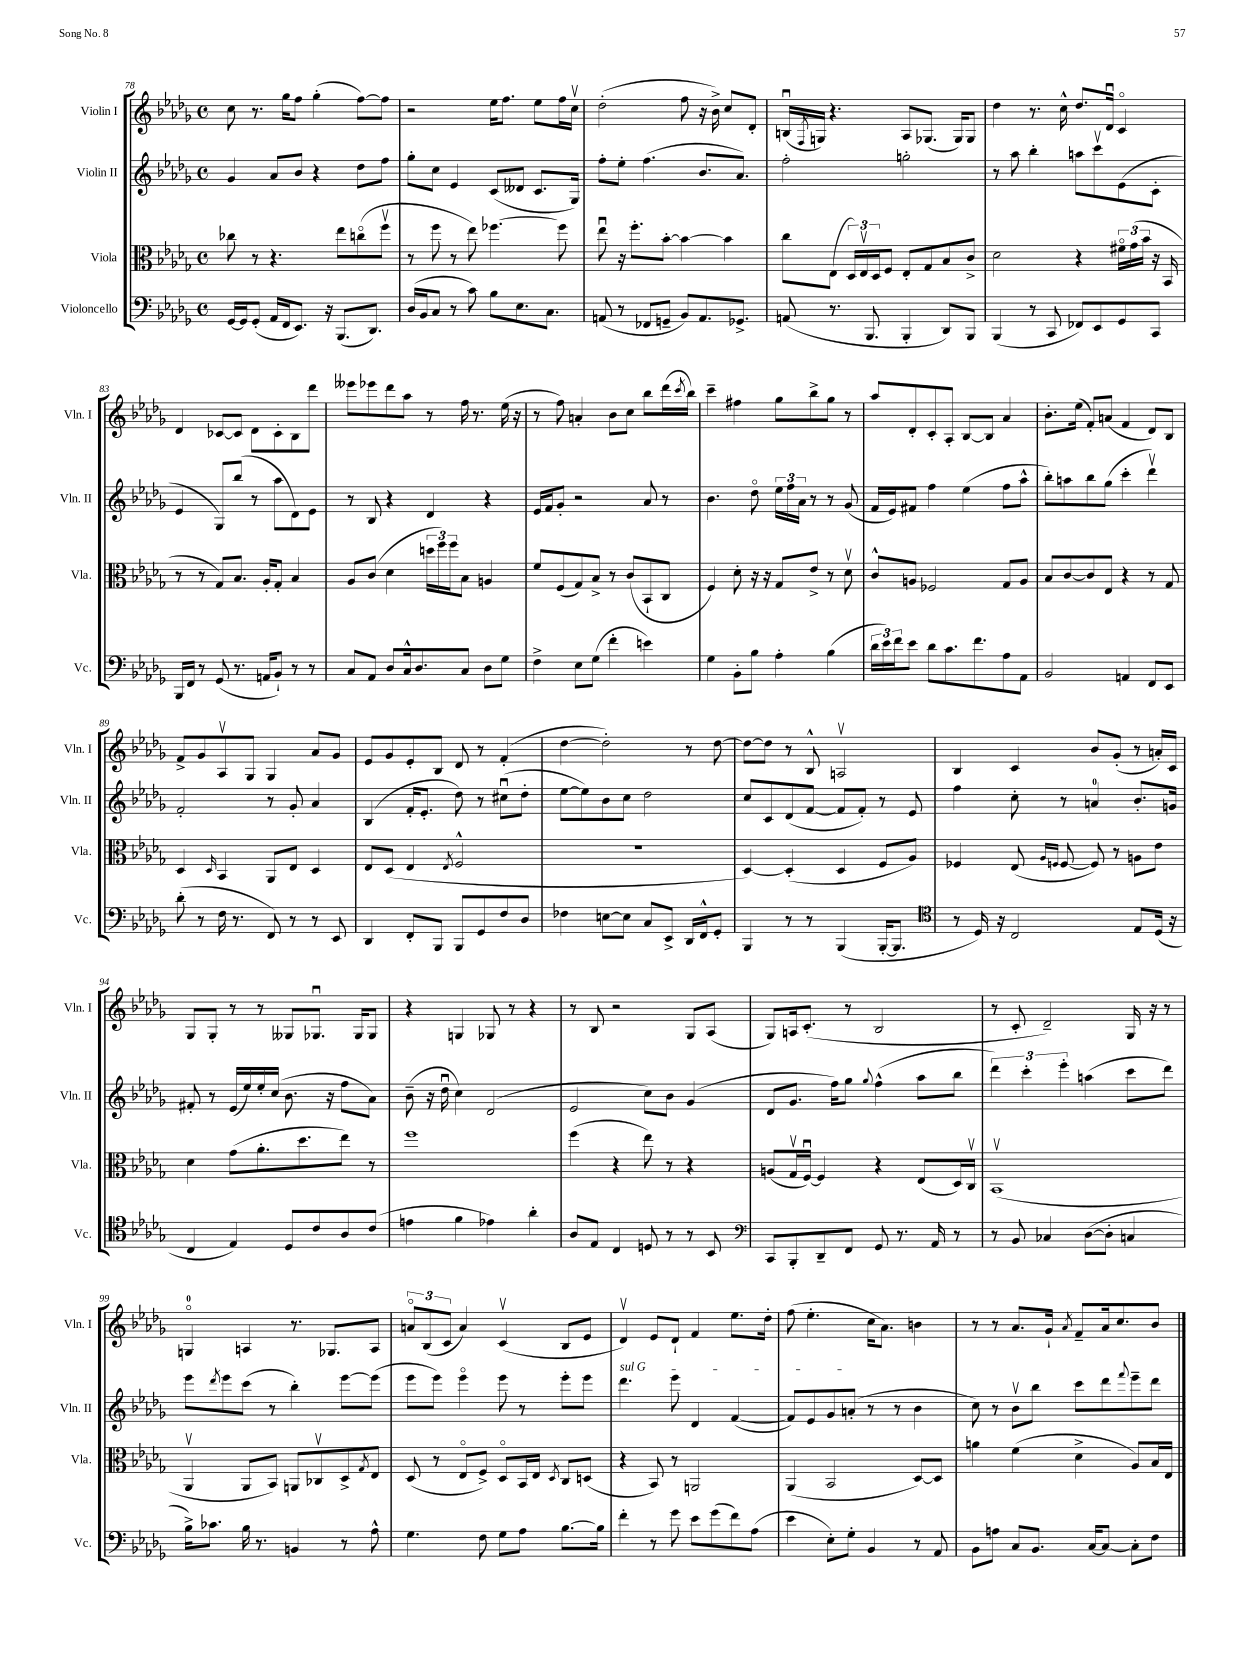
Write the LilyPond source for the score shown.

<<
\new StaffGroup <<
\new Staff = "s0" \with { instrumentName = "Violin I" shortInstrumentName = "Vln. I" } {
    \clef treble \key des \major \defaultTimeSignature \time 4/4
    c''8 r8. ges''16 f''8 ges''4-.( f''8~) f''8 |
    r2 ees''16 f''8. ees''8 f''16 c''16\upbow |
    des''2-.( f''8 r16 bes'16->) c''8 des'8-. |
    b16\downbow( \acciaccatura { f8 } g16) r4. aes8 ges8.( ges16) ges8 |
    des''4 r8. c''16-^ des''8. des'16\downbow c'4\flageolet |
    des'4 ces'8~ ces'8 des'8 ces'8-. bes8 des'''8 |
    eeses'''8 ees'''8 des'''8 aes''8 r8 f''16 r8. ees''16( r16 |
    r8 f''8) a'4-. bes'8 c''8 bes''8 des'''16( \acciaccatura { c'''8 } bes''16) |
    c'''4-- fis''4 ges''8 bes''8-> ges''8 r8 |
    aes''8 des'8-. c'8-. aes8-. bes8~ bes8 aes'4 |
    bes'8.-. ees''16( f'8-.) a'8( f'4 des'8) bes8 |
    f'8-> ges'8 aes8\upbow ges8 ges4 aes'8 ges'8 |
    ees'8 ges'8 ees'8-. bes8 des'8 r8 f'4-.( |
    des''4~ des''2-.) r8 des''8~ |
    des''8~ des''8 r8 bes8-^ a2\upbow |
    bes4 c'4 bes'8 ges'8-.( r8 a'16-.) c'16 |
    ges8 ges8-. r8 r8 geses8 ges8.\downbow ges16 ges8 |
    r4 g4 ges8 r8 r4 |
    r8 bes8 r2 ges8 aes8( |
    ges8) a16 c'8.-.( r8 bes2 |
    r8 c'8-. des'2--) ges16 r16 r8 |
    g4-0\flageolet a4 r8. ges8. a8 |
    \tuplet 3/2 { a'8\flageolet bes8( c'8 } a'4) c'4\upbow( bes8 ees'8 |
    des'4\upbow) ees'8 des'8-! f'4 ees''8. des''16-. |
    f''8( ees''4.-. c''16 aes'8.) b'4 |
    r8 r8 aes'8. ges'16-! \acciaccatura { aes'8 } f'8-- aes'16 c''8. bes'8 \bar "|." |
}
\new Staff = "s1" \with { instrumentName = "Violin II" shortInstrumentName = "Vln. II" } {
    \clef treble \key des \major \defaultTimeSignature \time 4/4
    ges'4 aes'8 bes'8 r4 des''8 f''8 |
    ges''8-. c''8 ees'4 c'8( deses'8 c'8. ges16) |
    f''8-. ees''8-. f''4.( bes'8. aes'8.) |
    f''2-. g''2-. |
    r8 aes''8 bes''4-. a''8 c'''8\upbow ees'8( c'8-. |
    ees'4 ges8) bes''8( r8 aes''8 des'8) ees'8 |
    r8 bes8 r4 des'4 r4 |
    ees'16 f'16 ges'8-. r2 aes'8 r8 |
    bes'4. des''8\flageolet \tuplet 3/2 { ees''16 f''16 aes'16 } r8 r8 ges'8( |
    f'16 ees'16) fis'8 f''4 ees''4( f''8 aes''8-^ |
    bes''8-.) a''8 bes''8 ges''8( c'''4-. des'''4\upbow) |
    f'2-. r8 ges'8-. aes'4 |
    bes4( f'16-. ees'8.-. des''8) r8 cis''8\downbow( des''8-. |
    ees''8~ ees''8) bes'8 c''8 des''2 |
    c''8 c'8 des'8( f'8~ f'8 f'8-.) r8 ees'8 |
    f''4 c''8-. r8 a'4-0 bes'8.-. g'16 |
    fis'8-. r8 ees'16( ees''16) ees''16-. c''16( bes'8. r16 f''8 aes'8) |
    bes'8--( r16 des''16\downbow c''4) des'2( |
    ees'2 c''8) bes'8 ges'4( |
    des'8 ges'8. f''16) ges''8 \appoggiatura { ges''8 } f''4-^( aes''8 bes''8 |
    \tuplet 3/2 { des'''4) c'''4-. ees'''4-. } a''4( c'''8 des'''8) |
    ees'''8 \acciaccatura { des'''8 } ees'''8 c'''8( r8 bes''4-.) ees'''8~ ees'''8( |
    ees'''8 ees'''8) ees'''4\flageolet ees'''8 r8 ees'''8-. ees'''8 |
    \once \override TextSpanner.bound-details.left.text = \markup { \italic "sul G" } des'''4.\startTextSpan ees'''8 des'4 f'4~( |
    f'8) ees'8 ges'8 a'8-.\stopTextSpan( r8 r8 bes'4 |
    c''8) r8 bes'8\upbow bes''8 c'''8 des'''8 \appoggiatura { f'''8 } ees'''8-- des'''8 \bar "|." |
}
\new Staff = "s2" \with { instrumentName = "Viola" shortInstrumentName = "Vla." } {
    \clef alto \key des \major \defaultTimeSignature \time 4/4
    ces''8 r8 r4. ees''8 c''8\flageolet( f''8\upbow |
    r8 f''8 r8 ees''8) fes''4.~ fes''8 |
    ees''8\downbow r16 f''8.-. bes'8~-. bes'4~ bes'4 |
    c''8 ees8( \tuplet 3/2 { des16) ees16\upbow des16 } f8 ees8-. ges8 bes8 c'8-> |
    des'2 r4 \tuplet 3/2 { fis'16\flageolet ges'16( bes'16 } r16 bes,16 |
    r8 r8 ges8) bes8. aes16-. ges8-. bes4 |
    aes8 c'8( des'4 \tuplet 3/2 { d''16 f''16) f''16 } bes8 a4 |
    f'8 f8( ges8) bes8-> r8 c'8( bes,8-! c8 |
    f4) des'8-. r16 r16 ges8 ees'8-> r8 des'8\upbow |
    c'8-^ a8 fes2 ges8 a8 |
    bes8 c'8~ c'8 ees8 r4 r8 ges8 |
    des4 \grace { des16 } bes,4 aes,8 ees8 des4 |
    ees8 des8( ees4 \acciaccatura { ees8 } f2-^ |
    R1 |
    des4~) des4-.( des4 f8 aes8) |
    fes4 ees8( \grace { aes16 f16 } f8~ f8) r8 a8 ees'8 |
    des'4 ges'8( aes'8.-. des''8. ees''8) r8 |
    f''1 |
    f''4( r4 ees''8) r8 r4 |
    a8( ges16\upbow f16~\downbow) f4 r4 ees8( des16) c16\upbow |
    bes,1\upbow( |
    aes,4\upbow aes,8 bes,8) a,8 ces8\upbow des8-> \acciaccatura { ges8 } ees8 |
    des8( r8 ees8\flageolet f8->) des8\flageolet bes,16 ees16 \acciaccatura { des8 } c8 d8( |
    r4 bes,8) r8 a,2 |
    aes,4( bes,2 des8~) des8 |
    a'4 f'4( des'4-> aes8) bes16 ees16 \bar "|." |
}
\new Staff = "s3" \with { instrumentName = "Violoncello" shortInstrumentName = "Vc." } {
    \clef bass \key des \major \defaultTimeSignature \time 4/4
    ges,16~ ges,16 ges,8-.( aes,16 f,16 ees,8.) r16 bes,,8.( des,8.) |
    des16( bes,16 c8 r8 c'8) bes8 ees8. c8. |
    a,8( r8 fes,8 g,8-- bes,8) a,8. ges,8.-> |
    a,8( r8. bes,,8. bes,,4-. des,8) bes,,8 |
    bes,,4( r8 c,8 fes,8) ees,8 ges,8 c,8 |
    bes,,16 f,16 r8 ges,8( r8. a,16 bes,8-!) r8 r8 |
    c8 aes,8 des8 c16-^ des8. c8 des8 ges8 |
    f4-> ees8 ges8( f'4-. e'4) |
    ges4 bes,8-. bes8 aes4-. bes4( |
    \tuplet 3/2 { des'16 ees'16) f'16 } ees'8 des'8 c'8. f'8. aes8 aes,8 |
    bes,2 a,4 f,8 ees,8 |
    des'8-.( r8 f16 r8. f,8) r8 r8 ees,8 |
    des,4 f,8-. bes,,8 bes,,8 ges,8 f8 des8 |
    fes4 e8~ e8 c8 ees,8-> des,16 f,16-^ ges,8-. |
    bes,,4 r8 r8 bes,,4( bes,,16~-. bes,,8. |
    \clef tenor r8 des16) r16 c2 ees8 des16( r16 |
    c4 ees4) des8 c'8 aes8 c'8( |
    e'4 f'4 ees'4) aes'4-. |
    aes8 ees8 c4 d8 r8 r8 bes,8 |
    \clef bass c,8 bes,,8-. des,8-- f,8 ges,8 r8. aes,16 r8 |
    r8 bes,8 ces4 des8~( des8-. c4 |
    bes16->) ces'8. bes16 r8. b,4 r8 aes8-^ |
    ges4. f8 ges8 aes8 bes8.~ bes16 |
    f'4-. r8 ges'8 ees'8 ges'8( f'8) aes8( |
    ees'4 ees8-.) ges8-. bes,4 r8 aes,8 |
    bes,8 a8 c8 bes,8. c16~ c8~ c8-. f8 \bar "|." |
}
>>
>>
\layout { \context { \Score currentBarNumber = #78 } }
